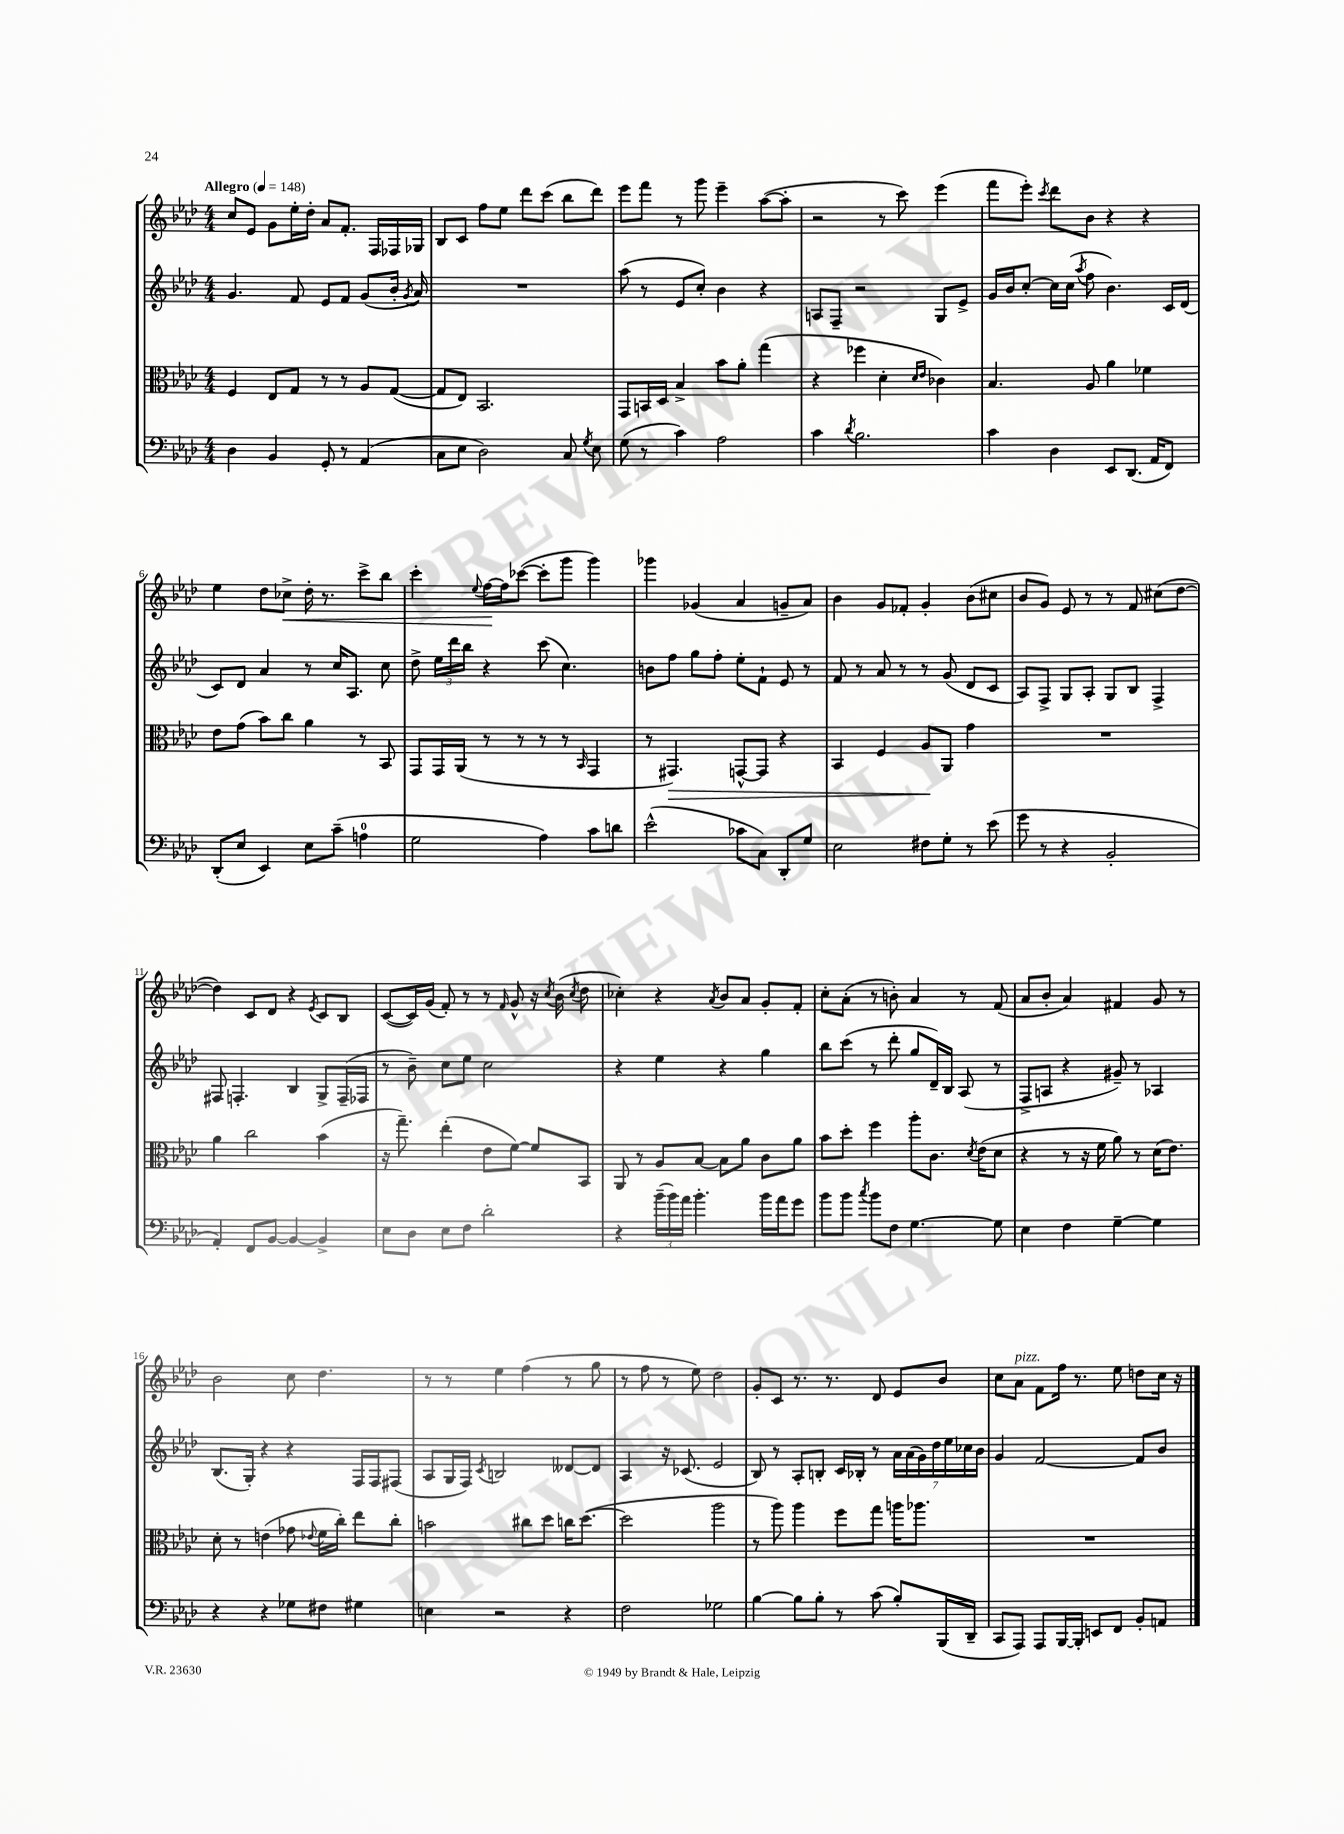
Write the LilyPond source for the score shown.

<<
\new StaffGroup <<
\new Staff = "s0" {
    \clef treble \key aes \major \numericTimeSignature \time 4/4 \tempo "Allegro" 4 = 148
    \autoBeamOff c''8[ ees'8] g'8[ ees''16-. des''16]-. aes'8[ f'8.]-. f16[ fes16 ges16] |
    bes8[ c'8] f''8[ ees''8] des'''8[ c'''8]( bes''8[ des'''8]) |
    ees'''8[ f'''8] r8 g'''8 ees'''4-- aes''8[~( aes''8]-. |
    r2 r8 c'''8) ees'''4( |
    f'''8[ ees'''8]-.) \acciaccatura { c'''8 } des'''8[ bes'8] r4 r4 |
    ees''4 des''8[ ces''8]->\< des''16-. r8. c'''8[-> bes''8] |
    c'''4-. \appoggiatura { ees''8 } f''16[~\! f''16 ces'''8]~( ces'''8[-. g'''8] g'''4) |
    ges'''4 ges'4( aes'4 g'8[-- aes'8]) |
    bes'4 g'8[ fes'8]-. g'4-. bes'8[( cis''8] |
    bes'8[ g'8]) ees'8 r8 r8 f'8 cis''8[( des''8]~ |
    des''4) c'8[ des'8] r4 \acciaccatura { ees'8 } c'8[ bes8] |
    c'8[~( c'16) g'16]( f'8-.) r8 r8 \grace { f'16 } g'8-^ r16 \acciaccatura { c''8 } bes'16( \acciaccatura { c''8 } des''8 |
    ces''4-.) r4 \acciaccatura { aes'8 } bes'8[ aes'8] g'8[-. f'8]-. |
    c''8[-. aes'8]-.( r8 b'8-.) aes'4 r8 f'8( |
    aes'8[ bes'8]-. aes'4) fis'4 g'8 r8 |
    bes'2 c''8 des''4. |
    r8 r8 ees''4 f''4( r8 g''8 |
    r8 f''8 r8 ees''8) des''2 |
    g'8[-. c'8] r8. r8. des'8 ees'8[ bes'8] |
    c''8[ aes'8]^\markup { \italic "pizz." } f'8[ f''16] r8. ees''8 d''8[ c''16] r16 \bar "|." |
}
\new Staff = "s1" {
    \clef treble \key aes \major \numericTimeSignature \time 4/4
    \autoBeamOff g'4. f'8 ees'8[ f'8] g'8[( bes'16]-. \acciaccatura { g'8 } aes'16) |
    R1 |
    aes''8( r8 ees'8[ c''8]-.) bes'4 r4 |
    a8[ f8]-- r2 g8[ ees'8]-> |
    g'16[ bes'16 c''8]~-. c''16[ c''16]( \acciaccatura { aes''8 } f''8 bes'4.) c'16[ des'16]( |
    c'8[) des'8] aes'4 r8 c''16[ aes8.] c''8 |
    des''8-> \tuplet 3/2 { ees''16[ des'''16 bes''16] } r4 c'''8( c''4.) |
    b'8[ f''8] g''8[ f''8]-. ees''8[-. f'8]-! ees'8 r8 |
    f'8 r8 aes'8 r8 r8 g'8( des'8[ c'8] |
    aes8[) f8]-> g8[ aes8]-. g8[ bes8] f4-> |
    fis8 f4.-. bes4 g8[-> f16--( fes16] |
    r8 bes'8--) c''8[ ees''8] c''2 |
    r4 ees''4 r4 g''4 |
    bes''8[ c'''8]( r8 des'''8-. g''8[ des'16--) bes16] aes8( r8 |
    f8[-> a8] r4 gis'8--) r8 aes4 |
    bes8.[( g16]-.) r4 r4 f16[ f16 fis8]( |
    aes8[ g16 f16]) \acciaccatura { c'8 } b2 deses'8[~ deses'8] |
    aes4 r16 ces'8.( ees'2 |
    bes8) r8 aes8[-. b8]-. c'16[ bes16]-. r8 \tuplet 7/4 { aes'16[ aes'16( g'16) des''16 ees''16 ces''16 bes'16] } |
    g'4 f'2~ f'8[ bes'8] \bar "|." |
}
\new Staff = "s2" {
    \clef alto \key aes \major \numericTimeSignature \time 4/4
    \autoBeamOff f4 ees8[ g8] r8 r8 aes8[ g8]~( |
    g8[ ees8]) bes,2. |
    g,8[ b,16 des16] bes4-> bes'8[ aes'8]-. g''4( |
    r4 fes''4 des'4-. \grace { des'16[ ees'16] } ces'4) |
    bes4. aes8 aes'4 fes'4 |
    ees'8[ g'8]( bes'8[) c''8] aes'4 r8 bes,8 |
    g,8[ g,16 aes,16]( r8 r8 r8 r8 \grace { bes,16 } g,4 |
    r8 gis,4.\>) g,8[~-^ g,8] r4 |
    bes,4 f4 aes8[\! aes,8] g'4 |
    R1 |
    aes'4 c''2 bes'4( |
    r16 g''8.--) ees''4-.( ees'8[ f'8]~) f'8[ bes,8] |
    aes,8 r8 aes8[ bes8]~ bes8[ aes'8] c'8[ aes'8] |
    bes'8[ des''8]-. f''4 aes''8[-. c'8.] \acciaccatura { des'8 } ees'16[( des'8] |
    r4 r8 r16 f'16 aes'8) r8 des'16[( ees'8.]) |
    des'8-. r8 e'4( ges'8 \appoggiatura { ees'8 } f'16[ c''16]-.) ees''8[ c''8]-. |
    b'2 cis''8[ des''8] c''16[ des''8.]~( |
    des''2 aes''2 |
    r8 aes''8) aes''4 f''8[ g''8] a''16[ aes''8.] |
    R1 \bar "|." |
}
\new Staff = "s3" {
    \clef bass \key aes \major \numericTimeSignature \time 4/4
    \autoBeamOff des4 bes,4 g,8-. r8 aes,4( |
    c8[ ees8] des2) c8 \acciaccatura { g8 } ees8 |
    g8( r8 c'4) aes2 |
    c'4 \acciaccatura { des'8 } bes2. |
    c'4 des4 ees,8[ des,8.]( aes,16[ f,8]) |
    des,8[-.( ees8] ees,4) ees8[ c'8]--( a4-0 |
    g2 aes4) c'8[ d'8] |
    ees'2-^( ces'8[ c8]) des,8[-. g8] |
    ees2 fis8[ g8]-. r8 ees'8( |
    g'8 r8 r4 bes,2-. |
    aes,4-.) f,8[ bes,8]~ bes,4~ bes,4-> |
    ees8[ des8] ees8[ f8] des'2-. |
    r4 \tuplet 3/2 { bes'16[--( bes'16) aes'16] } bes'4.-. bes'16[ aes'16 g'8] |
    bes'8[ bes'8] \acciaccatura { c''8 } bes'8[ f8] g4.~ g8 |
    ees4 f4 g4~-- g4 |
    r4 r4 ges8[ fis8] gis4 |
    e4 r2 r4 |
    f2 ges2 |
    bes4~ bes8[ bes8]-. r8 c'8( bes8[-.) bes,,16( des,16]-- |
    c,8[ aes,,8]) aes,,8[ bes,,16~ bes,,16]-. e,8[ f,8] bes,8[-. a,8] \bar "|." |
}
>>
>>
